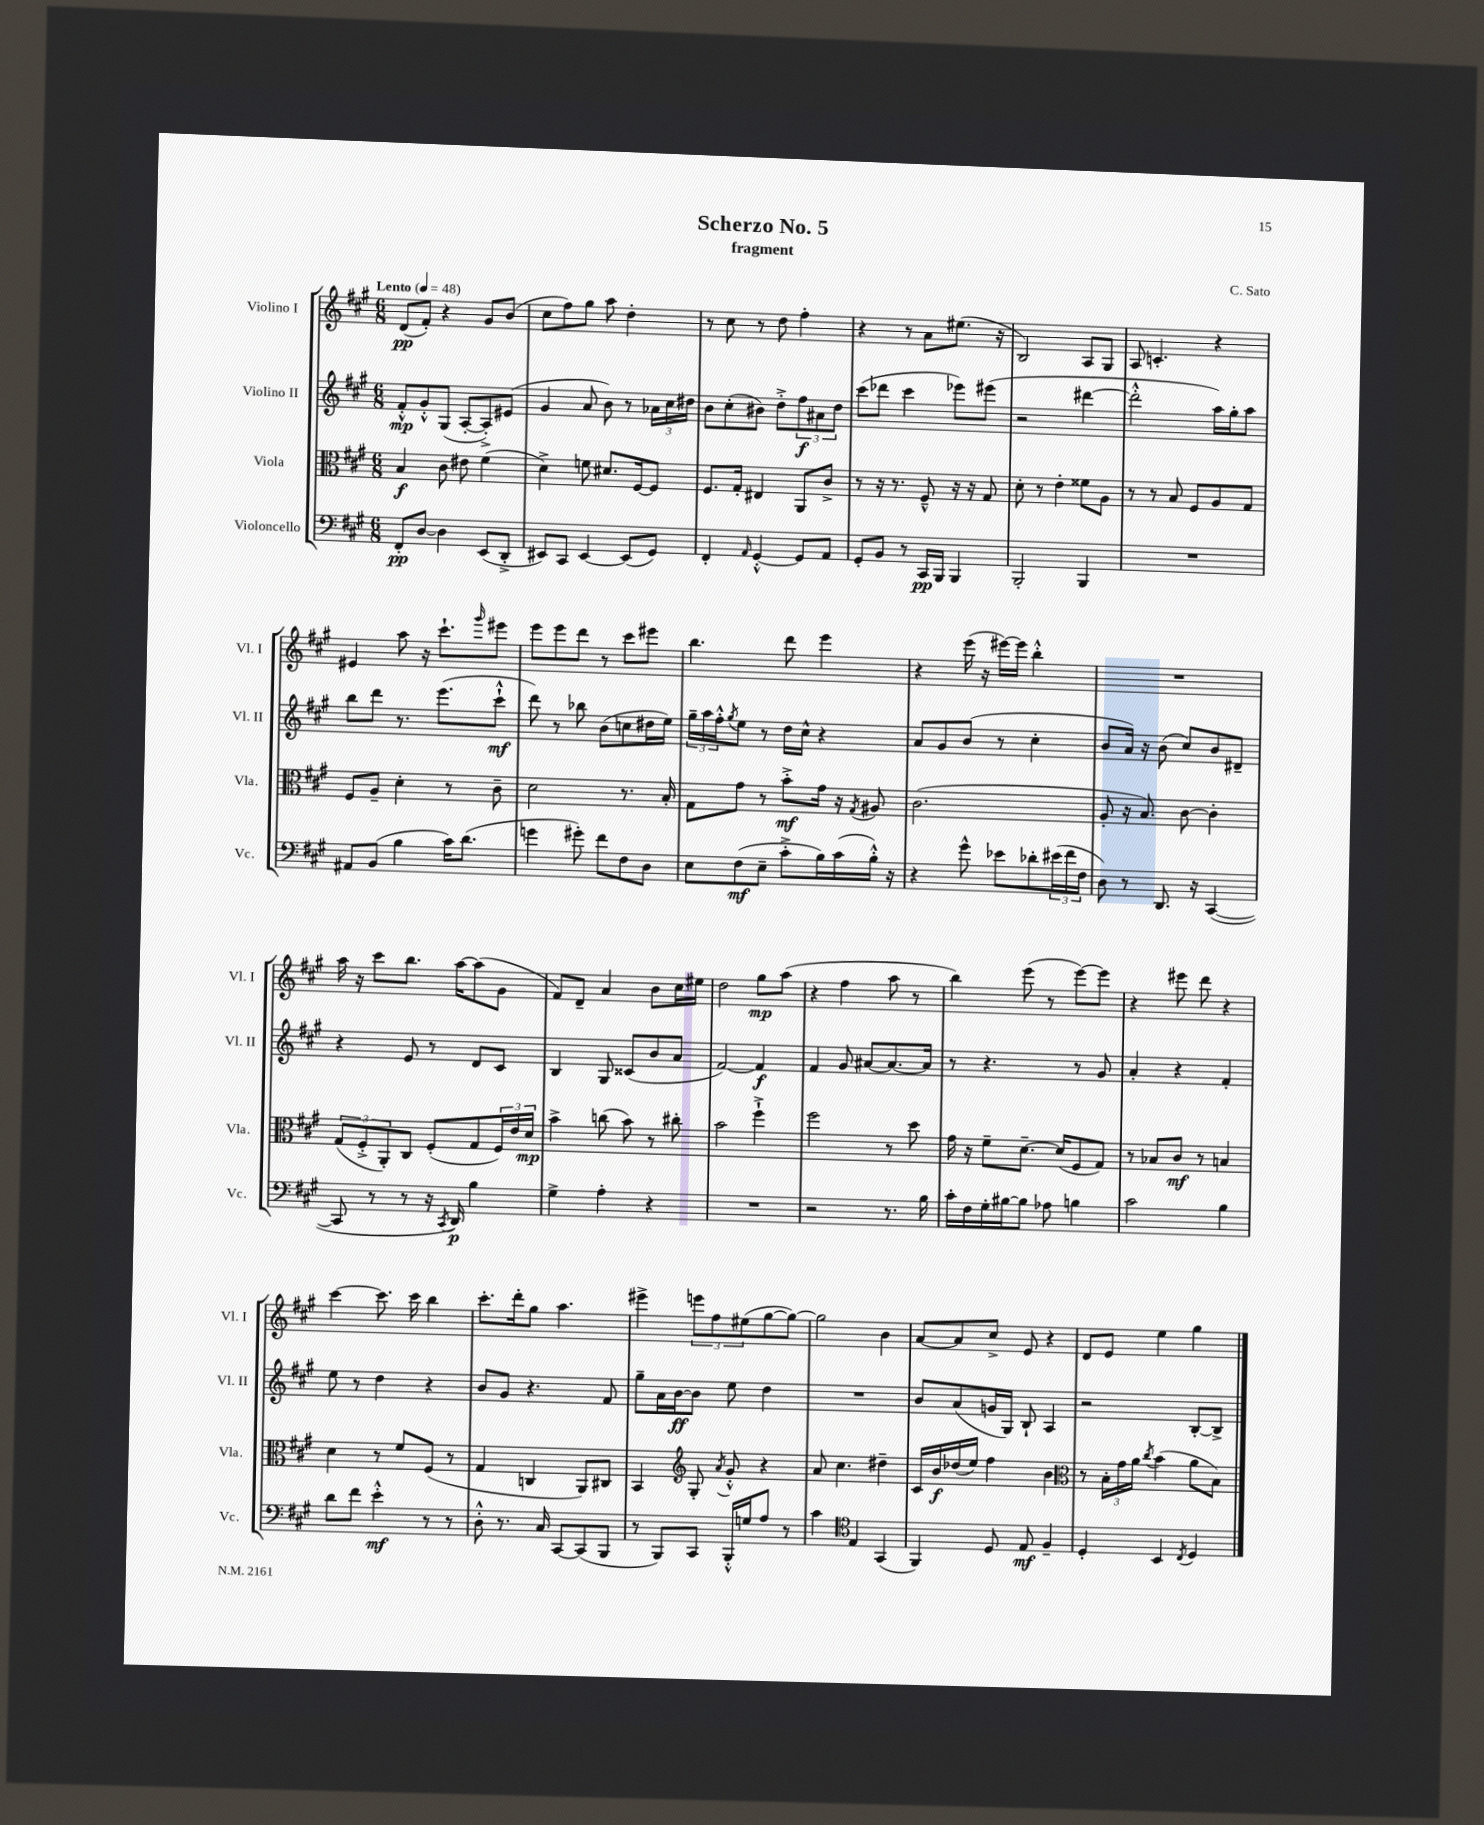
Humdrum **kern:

**kern	**kern	**kern	**kern
*staff4	*staff3	*staff2	*staff1
*clefF4	*clefC3	*clefG2	*clefG2
*k[f#c#g#]	*k[f#c#g#]	*k[f#c#g#]	*k[f#c#g#]
*M6/8	*M6/8	*M6/8	*M6/8
*MM48	*MM48	*MM48	*MM48
8FF#'	4B	8f#'^^	(8d
[8D	.	8g#'^^	8f#')
4D]	8c#	(8G#	4r
.	8e#	[8A'	.
(8EE	(4f#	8A'^])	8g#
8DD'^	.	(8e#	(8b
=	=	=	=
8EE#)	4d^)	4g#	8cc#
8CC#	.	.	8ff#)
[4EE#	8f	8a	8gg#
.	8.d#	8b)	8aa
(8EE#]	.	8r	4dd'
.	[16F#	.	.
8GG#)	8F#]	24a-	.
.	.	24cc#	.
.	.	24dd#	.
=	=	=	=
4FF#'	8.F#	8b	8r
.	.	(8cc#'	8cc#
.	16G#'	.	.
16qqAA	.	.	.
[4GG#'^^	4E#	8b#)	8r
.	.	8dd'^	8dd
8GG#]	8AA	12ff#	4ff#'
.	.	12a#	.
8AA	8c#^	.	.
.	.	12dd	.
=	=	=	=
8GG#'	8r	(8ccc#	4r
8BB	16r	8ddd-	.
.	8.r	.	.
8r	.	4ccc#	8r
16CC#	8F#~^^	.	8a
16BBB	.	.	.
4BBB	16r	8eee-)	(8.ee#
.	16r	.	.
.	8G#	(8eee#	.
.	.	.	16r
=	=	=	=
2BBB'	8d'	2r	2B)
.	8r	.	.
.	4e'	.	.
4BBB	8f##	[4ddd#	8A
.	8A	.	8G#
=	=	=	=
2.r	8r	2ddd#'^^]	8A
.	8r	.	4.c'
.	8B	.	.
.	8F#	.	.
.	8A	16aa)	4r
.	.	16gg#'	.
.	8G#	8aa	.
=	=	=	=
8AA#	8F#	8bb	4e#
(8BB	8A~	8ddd	.
4B	4d'	8.r	8aa
.	.	.	16r
.	.	(8.eee	8.ccc#`
16c#)	8r	.	.
(8.d	.	.	.
.	.	.	16qqggg#
.	8c#~	8ccc#`^^	8eee#
=	=	=	=
4g	2d	8ddd)	8eee
.	.	8r	8eee
8g#')	.	8bb-	8ddd
8f#	.	(8b	8r
8F#	8.r	8cc	8ccc#
8D	.	16dd#	8eee#
.	16B'	16ee)	.
=	=	=	=
8E	8G#	24gg#~	4.bb
.	.	24aa	.
.	.	24ff#'^^	.
.	.	8qgg#	.
(8F#	8g#	8ee	.
8E~	8r	8r	.
8c#'^	8b'^	16dd	8ddd
.	.	16cc#^^	.
16B)	16g#	4r	4eee
(16c#	16r	.	.
.	8qG#	.	.
16B'^^)	8A#	.	.
16r	.	.	.
=	=	=	=
4r	(2.c#	8a	4r
.	.	8g#	.
8g#^^	.	(8b	(16eee
.	.	.	16r
8e-	.	8r	[16eee#)
.	.	.	16eee#]
8d-'	.	4cc#'	4bb'^^
(24e#	.	.	.
24f#	.	.	.
24F#	.	.	.
=	=	=	=
8D)	8A'	8b	2.r
8r	16r	16a)	.
.	8.B)	16r	.
8.DD	.	(8b	.
.	[8c#	8cc#)	.
16r	.	.	.
([4CC#	4c#']	8b	.
.	.	8d#~	.
=	=	=	=
8CC#]	(12G#	4r	16aa
.	.	.	16r
.	12F#'^	.	.
8r	.	.	8ccc#
.	12AA')	.	.
8r	8C#	8e	8.bb
16r	(8F#'	8r	.
8qCC#	.	.	.
16DD)	.	.	[16aa
4B	8G#	8d	(8aa]
.	24F#)	8c#	8g#
.	24e	.	.
.	24d	.	.
=	=	=	=
4G#^	4b^	4B	8f#)
.	.	.	8d~
4A'	(8cc	8G#	4a
.	8b)	(8c##	.
4r	8r	8b	8b
.	8cc#'	8a	16cc#
.	.	.	16ee#
=	=	=	=
2.r	2b	[2f#)	2dd
.	4ff#`^	4f#]	8gg#
.	.	.	(8aa
=	=	=	=
2r	2ff#	4f#	4r
.	.	8g#	4ff#
.	.	[8a#	.
8.r	8r	8.a#_	8aa
.	8dd	.	8r
16B	.	16a#]	.
=	=	=	=
16c#'	16g#	8r	4bb)
16F#	16r	.	.
16G#'	8f#~	4.r	.
[16B#	.	.	.
8B#]	[8.d~	.	(8eee
8A-	.	.	8r
.	(16d]	.	.
4B	8F#	8r	[8eee)
.	8G#)	8g#	8eee]
=	=	=	=
2c#	8r	4a'	4r
.	8B-	.	.
.	8c#	4r	8eee#
.	8r	.	8ddd
4B	4B	4f#'	4r
=	=	=	=
8d	4d	8ee	[4ccc#
8f#	.	8r	.
4e'^^	8r	4dd	8.ccc#]
.	8f#	.	.
.	.	.	16ccc#
8r	(8F#	4r	4bb
8r	8r	.	.
=	=	=	=
8D'^^	4G#	8b	8.ccc#'
8.r	.	8g#	.
.	.	.	16ddd'
.	4C	4.r	8gg#
16C#	.	.	.
[8CC#	.	.	4.aa
(8CC#]	8AA)	.	.
8BBB	8C#	8f#	.
=	=	=	=
8r	4BB	8gg#~	4eee#^
8BBB)	.	16a	.
.	.	[16b	.
*	*clefG2	*	*
8CC#	8G#'	8b]	12eee
.	.	.	12ff#
.	8qa	.	.
16BBB'^^	8g#'^^	8ee	.
.	.	.	(12ee#
16G	.	.	.
8A	4r	4dd	[8gg#
8r	.	.	8gg#_)
=	=	=	=
4c#	8a	2.r	2gg#]
.	4.cc#	.	.
*clefC4	*	*	*
4E	.	.	.
(4GG#	4dd#~	.	4b
=	=	=	=
4FF#)	16c#	8b	[8a
.	16b	.	.
.	(16dd-	(8a	8a]
.	16ee)	.	.
8D	4ff#	16g	8cc#^
.	.	16G#)	.
8E	.	8B`	8e
4F#~	4b	4A	4r
=	=	=	=
*	*clefC3	*	*
4D'	8r	2r	8d
.	24B'	.	8e
.	24g#	.	.
.	24a	.	.
.	8qcc#	.	.
4BB	(4b	.	4ee
8qC#	.	.	.
4D	8a	[8B'	4gg#
.	8B)	8B^]	.
==	==	==	==
*-	*-	*-	*-
